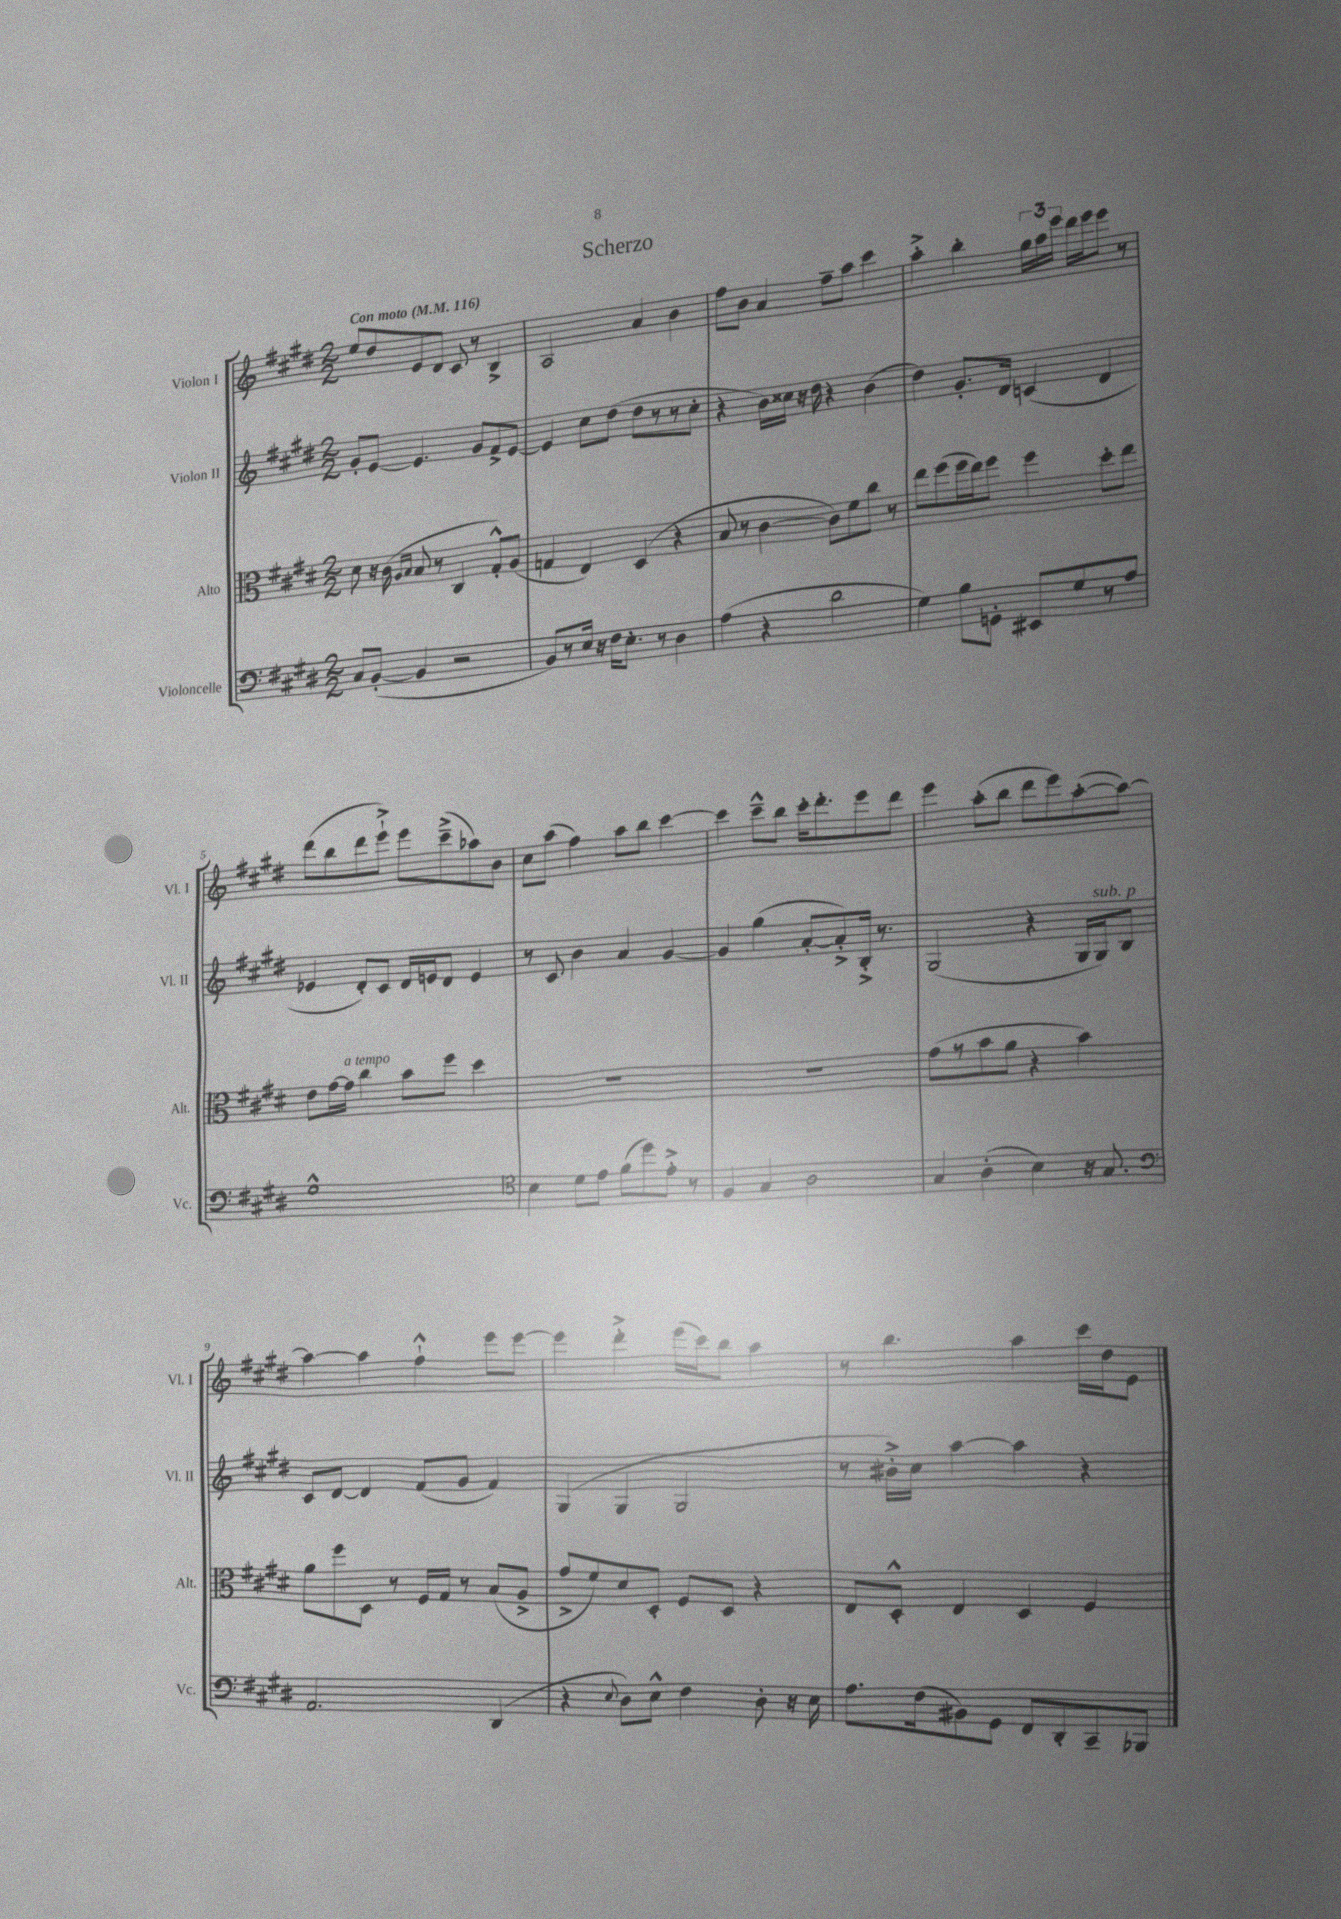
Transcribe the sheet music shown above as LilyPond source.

\header { title = "Scherzo" }
<<
\new StaffGroup <<
\new Staff = "s0" \with { instrumentName = "Violon I" shortInstrumentName = "Vl. I" } {
    \clef treble \key e \major \numericTimeSignature \time 2/2 \tempo "Con moto" 4 = 116
    \autoBeamOff e''8[ dis''8 e'8 dis'8] cis'8 r8 b4-> |
    a2 a'4 b'4 |
    fis''8[ b'8] a'4 fis''8[-- a''8] cis'''4 |
    a''4-.-> b''4-. \tuplet 3/2 { gis''16[ a''16 e'''16] } dis'''16[ e'''16 e'''8] r8 |
    dis'''8[( b''8 dis'''8 e'''8]-!->) e'''8[ cis'''8--->( aes''8) b'8] |
    cis''8[ a''8]( fis''4) a''8[ b''8] cis'''4~ |
    cis'''4 cis'''8[---^ b''8] cis'''16[-. dis'''8.-. e'''8 dis'''8] |
    e'''4 a''8[-.( b''8] dis'''8[ e'''8) a''8~-.( a''8]~) |
    a''4~ a''4 fis''4-!-^ e'''8[ e'''8]~ |
    e'''4 dis'''4-.-> e'''16[( cis'''16) b''8] a''4 |
    r8 b''4. a''4 cis'''16[ dis''16 e'8] \bar "|." |
}
\new Staff = "s1" \with { instrumentName = "Violon II" shortInstrumentName = "Vl. II" } {
    \clef treble \key e \major \numericTimeSignature \time 2/2
    \autoBeamOff gis'8[-. e'8]~ e'4. gis'8[ fis'8-> e'8]~ |
    e'4 cis''8[ dis''8]( dis''8[ r8 r8 cis''8]-. |
    r4 b'16[) cisis''16] r16 dis''16 r4 b'4( |
    dis''4) gis'8.[-. dis'16] c'4( dis'4 |
    ees'4 dis'8[-.) cis'8] dis'16[ e'16 dis'8] e'4 |
    r8 cis'8 b'4 a'4 gis'4~ |
    gis'4 gis''4( a'8[~-. a'8-.->) b16]-.-> r8. |
    gis2( r4 gis16[ gis16^\markup { \italic "sub. p" }) b8] |
    cis'8[ dis'8]~ dis'4 fis'8[( gis'8] fis'4) |
    gis4( gis4 gis2 |
    r8 bis'16[-.->) cis''16] a''4~ a''4 r4 \bar "|." |
}
\new Staff = "s2" \with { instrumentName = "Alto" shortInstrumentName = "Alt." } {
    \clef alto \key e \major \numericTimeSignature \time 2/2
    \autoBeamOff dis'8 r16 cis'16( \grace { a16[ b16] } b8 r8 cis4 gis8[-.-^) a8]( |
    g4 e4) dis4( r4 |
    b8 r8 cis'4~ cis'8[) fis'8 cis''8] r8 |
    e''8[ fis''8( fis''16 e''16) fis''8] fis''4 dis''8[-. e''8] |
    e'8[ gis'16~ gis'16]^\markup { \italic "a tempo" } cis''4 b'8[ fis''8] dis''4 |
    R1 |
    R1 |
    gis'8[( r8 b'8 a'8] r4 b'4) |
    a'8[ fis''8 dis8] r8 fis16[ gis16] r8 b8[( a8]-> |
    gis'8[-> fis'8) dis'8 dis8]-. fis8[ dis8] r4 |
    e8[ dis8]-.-^ e4 dis4 fis4 \bar "|." |
}
\new Staff = "s3" \with { instrumentName = "Violoncelle" shortInstrumentName = "Vc." } {
    \clef bass \key e \major \numericTimeSignature \time 2/2
    \autoBeamOff cis8[ b,8]~-.( b,4 r2 |
    b,8[) r8 e16] r16 fis16[ e8.]-. r8 dis4 |
    a4( r4 dis'2 |
    gis4) b8[ g,8]-. eis,8[ gis8 r8 a8] |
    gis1-^ |
    \clef tenor b4 dis'8[ e'8] fis'8[( dis''8) e'8]-.-> r8 |
    fis4 gis4 a2 |
    gis4 a4-.( b4) r16 gis8. |
    \clef bass a,2. dis,4( |
    r4 \appoggiatura { e8 } dis8[) e8]-^ fis4 dis8-. r16 e16 |
    a8.[ fis16( bis,8) gis,8] fis,8[ dis,8-. cis,8-- bes,,8] \bar "|." |
}
>>
>>
